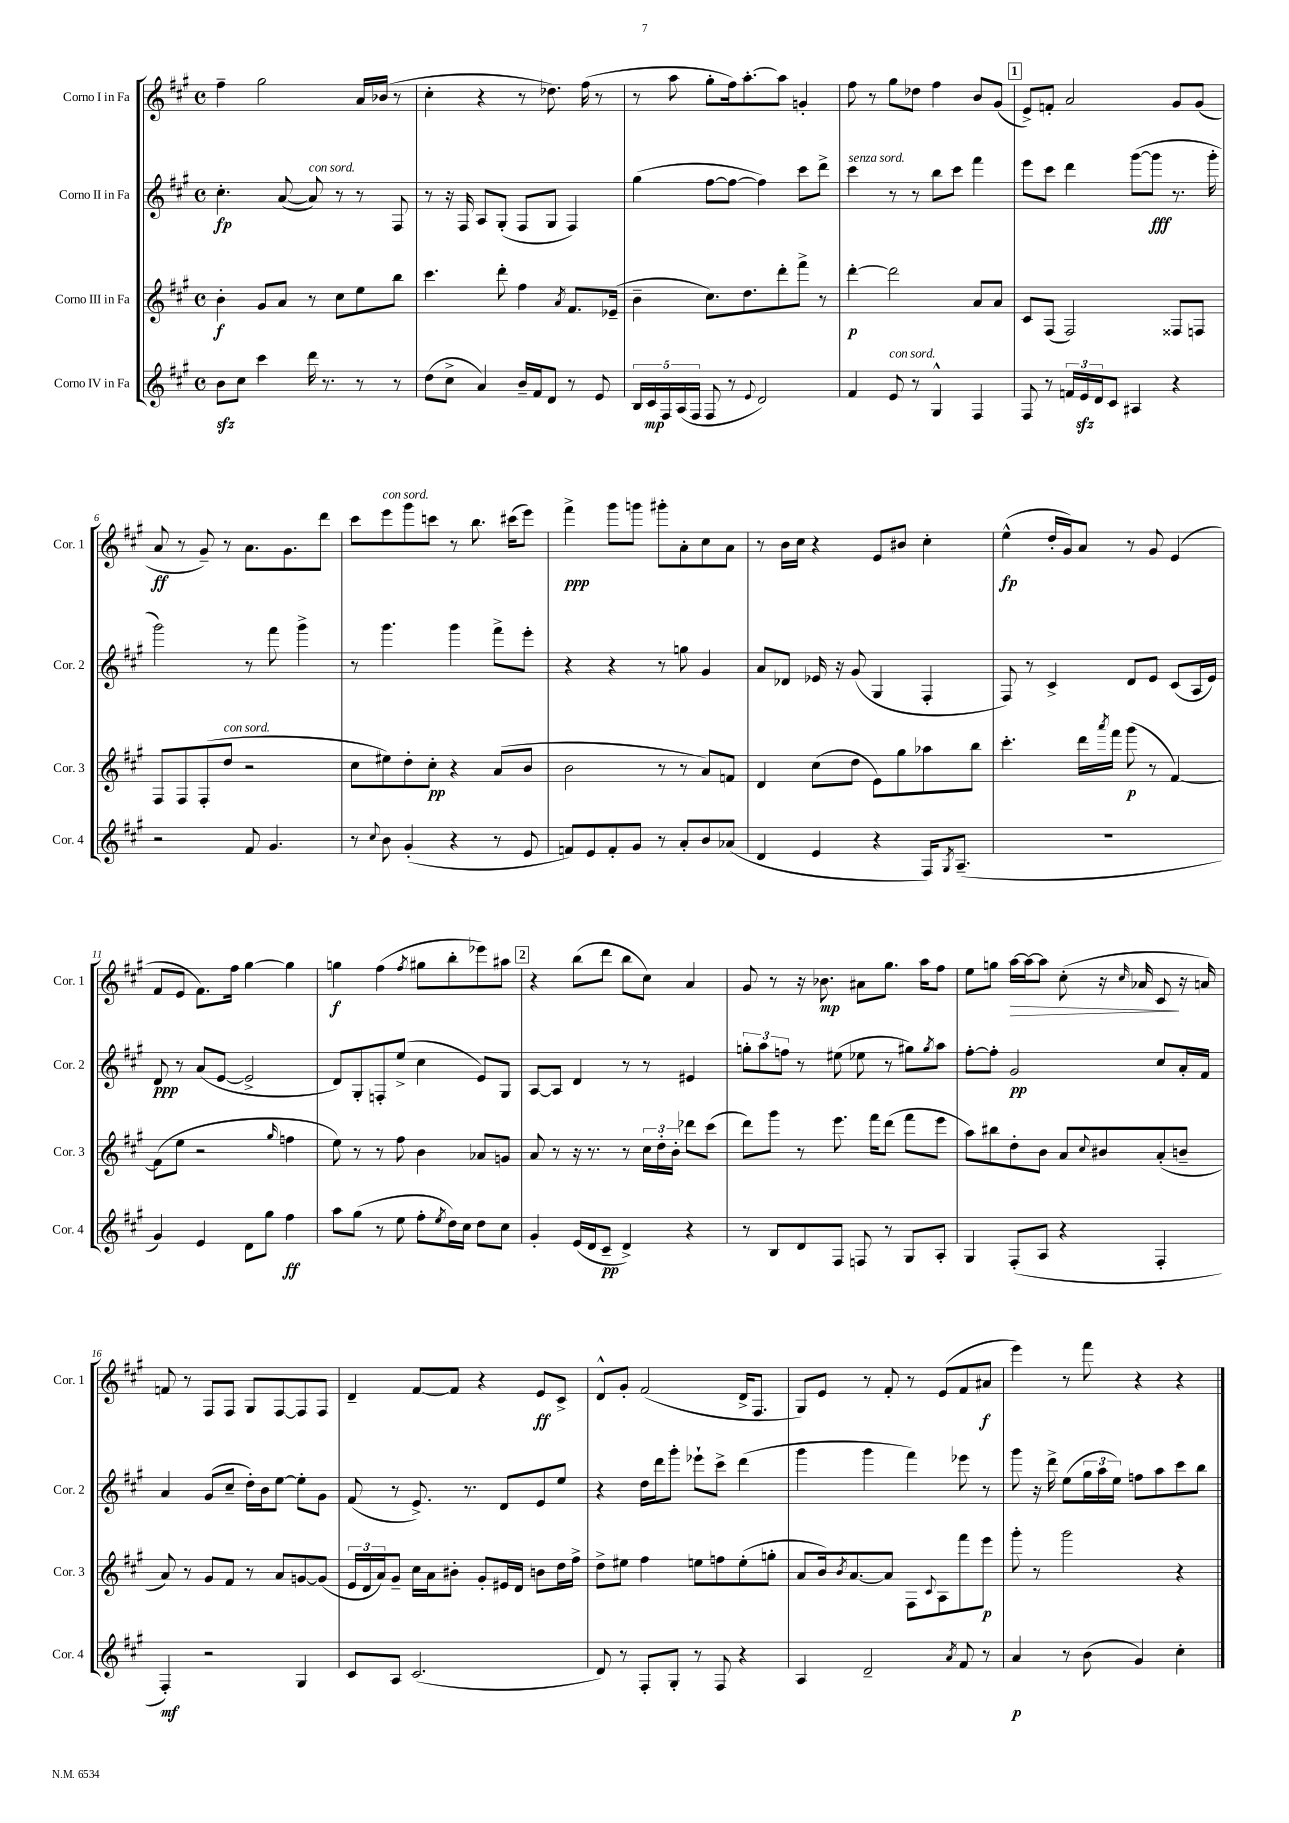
<<
\new StaffGroup <<
\new Staff = "s0" \with { instrumentName = "Corno I in Fa" shortInstrumentName = "Cor. 1" } {
    \clef treble \key a \major \defaultTimeSignature \time 4/4
    fis''4-- gis''2 a'16 bes'16( r8 |
    cis''4-. r4 r8 des''8.) fis''16( r8 |
    r8 a''8 gis''8-. fis''16) a''8.~-. a''8 g'4-. |
    fis''8 r8 gis''8 des''8 fis''4 b'8 gis'8( |
    \mark \markup { \box "1" } e'8->) f'8-. a'2 gis'8 gis'8( |
    a'8\ff r8 gis'8--) r8 a'8. gis'8. d'''8 |
    cis'''8 e'''8^\markup { \italic "con sord." } gis'''8 c'''8 r8 b''8. cis'''16( e'''8) |
    fis'''4->\ppp gis'''8 g'''8 gis'''8-. a'8-. cis''8 a'8 |
    r8 b'16 cis''16 r4 e'8 bis'8 cis''4-. |
    e''4-^\fp( d''16-. gis'16) a'8 r8 gis'8 e'4( |
    fis'8 e'8 fis'8.) fis''16 gis''4~ gis''4 |
    g''4\f fis''4( \acciaccatura { fis''8 } gis''8 b''8-. ees'''8) ais''8 |
    \mark \markup { \box "2" } r4 b''8( d'''8 b''8 cis''8) a'4 |
    gis'8 r8 r16 bes'8.\mp ais'8 gis''8. a''16 fis''8 |
    e''8 g''8 a''16~\> a''16~ a''8 cis''8-.( r16 \grace { cis''16 } aes'16 cis'8\! r16 a'16) |
    f'8 r8 fis8 fis8 gis8 fis8~ fis8 fis8 |
    d'4-- fis'8~ fis'8 r4 e'8\ff cis'8-> |
    d'8-^ gis'8-. fis'2( d'16-> fis8. |
    gis8) e'8 r8 fis'8-. r8 e'8( fis'8 ais'8\f |
    e'''4) r8 fis'''8 r4 r4 \bar "|." |
}
\new Staff = "s1" \with { instrumentName = "Corno II in Fa" shortInstrumentName = "Cor. 2" } {
    \clef treble \key a \major \defaultTimeSignature \time 4/4
    cis''4.-.\fp a'8~( a'8^\markup { \italic "con sord." }) r8 r8 fis8 |
    r8 r16 fis16 a8 gis8-.( fis8 gis8 fis4) |
    gis''4( fis''8~ fis''8~ fis''4) cis'''8 d'''8-> |
    cis'''4^\markup { \italic "senza sord." } r8 r8 b''8 cis'''8 fis'''4 |
    \mark \markup { \box "1" } e'''8 cis'''8 d'''4 gis'''8~( gis'''8\fff r8. gis'''16-. |
    gis'''2) r8 fis'''8 gis'''4-> |
    r8 gis'''4. gis'''4 fis'''8-> e'''8-. |
    r4 r4 r8 g''8 gis'4 |
    a'8 des'8 ees'16 r16 gis'8( gis4 fis4-. |
    fis8) r8 cis'4-> d'8 e'8 cis'8( a16 e'16) |
    d'8\ppp r8 a'8( e'8~ e'2-> |
    d'8) gis8-. f8-. e''8->( cis''4 e'8) gis8 |
    \mark \markup { \box "2" } a8~ a8 d'4 r8 r8 eis'4 |
    \tuplet 3/2 { g''8-. a''8 f''8 } r8 eis''8( ees''8 r8 gis''8) \acciaccatura { gis''8 } a''8 |
    fis''8~-. fis''8-. gis'2\pp cis''8 a'16-. fis'16 |
    a'4 gis'8( cis''8-- d''16-.) b'16 e''8~ e''8-. gis'8 |
    fis'8( r8 e'8.->) r8. d'8 e'8 e''8 |
    r4 d''16 d'''16 gis'''8-. ees'''8-! cis'''8-> d'''4( |
    gis'''4 gis'''4 fis'''4) ees'''8 r8 |
    gis'''8 r16 d'''16-> e''8( \tuplet 3/2 { gis''16 a''16 e''16) } f''8 a''8 cis'''8 b''8 \bar "|." |
}
\new Staff = "s2" \with { instrumentName = "Corno III in Fa" shortInstrumentName = "Cor. 3" } {
    \clef treble \key a \major \defaultTimeSignature \time 4/4
    b'4-.\f gis'8 a'8 r8 cis''8 e''8 b''8 |
    cis'''4. d'''8-. fis''4 \acciaccatura { a'8 } fis'8. ees'16--( |
    b'4-- cis''8.) d''8. d'''8-. fis'''8-> r8 |
    d'''4~-.\p d'''2 a'8 a'8 |
    \mark \markup { \box "1" } cis'8 fis8( fis2) fisis8 f8 |
    fis8 fis8 fis8-.( d''8^\markup { \italic "con sord." } r2 |
    cis''8 eis''8) d''8-. cis''8-.\pp r4 a'8( b'8 |
    b'2 r8 r8 a'8) f'8 |
    d'4 cis''8( d''8 e'8) gis''8 aes''8 b''8 |
    cis'''4.-. d'''16 \acciaccatura { a'''8 } fis'''16 gis'''8\p( r8 fis'4~) |
    fis'8( e''8 r2 \grace { gis''16 } f''4 |
    e''8) r8 r8 fis''8 b'4 aes'8 g'8 |
    \mark \markup { \box "2" } a'8 r8 r16 r8. r8 \tuplet 3/2 { cis''16 d''16-. b'16-. } des'''8 cis'''8( |
    d'''8) gis'''8 r8 e'''8. fis'''16 d'''8( fis'''8 e'''8 |
    a''8) bis''8 d''8-. b'8 a'8 \appoggiatura { cis''8 } bis'8 a'8-.( b'8-- |
    a'8) r8 gis'8 fis'8 r8 a'8 g'8~ g'8( |
    \tuplet 3/2 { e'16 d'16 a'16) } gis'8-- cis''16 a'16 bis'8-. gis'8-. eis'16 d'16 b'8 d''16 fis''16-> |
    d''8-> eis''8 fis''4 e''8 f''8 e''8-.( g''8-. |
    a'8 b'16) \acciaccatura { b'8 } a'8.~ a'8 fis8 \appoggiatura { cis'8 } a8 fis'''8 e'''8\p |
    gis'''8-. r8 gis'''2 r4 \bar "|." |
}
\new Staff = "s3" \with { instrumentName = "Corno IV in Fa" shortInstrumentName = "Cor. 4" } {
    \clef treble \key a \major \defaultTimeSignature \time 4/4
    b'8\sfz cis''8 cis'''4 d'''16 r8. r8 r8 |
    d''8( cis''8-> a'4) b'16-- fis'16 d'8 r8 e'8 |
    \tuplet 5/4 { b16 cis'16\mp fis16 a16( fis16 } fis8 r8 \appoggiatura { e'8 } d'2) |
    fis'4 e'8^\markup { \italic "con sord." } r8 gis4-^ fis4 |
    \mark \markup { \box "1" } fis8 r8 \tuplet 3/2 { f'16 e'16\sfz d'16 } cis'8 ais4 r4 |
    r2 fis'8 gis'4. |
    r8 \appoggiatura { cis''8 } b'8 gis'4-.( r4 r8 e'8 |
    f'8) e'8 f'8-. gis'8 r8 a'8-. b'8 aes'8( |
    d'4 e'4 r4 fis16) \acciaccatura { gis8 } a8.--( |
    R1 |
    gis'4) e'4 d'8 gis''8 fis''4\ff |
    a''8 gis''8( r8 e''8 fis''8-. \acciaccatura { e''8 } d''16) cis''16 d''8 cis''8 |
    \mark \markup { \box "2" } gis'4-. e'16( d'16 cis'8--\pp d'4->) r4 |
    r8 b8 d'8 fis8 f8 r8 gis8 a8-. |
    gis4 fis8-.( a8 r4 fis4-. |
    fis4-.\mf) r2 gis4 |
    cis'8 a8 cis'2.( |
    d'8) r8 fis8-. gis8-. r8 fis8 r4 |
    a4 d'2-- \acciaccatura { a'8 } fis'8 r8 |
    a'4\p r8 b'8( gis'4) cis''4-. \bar "|." |
}
>>
>>
